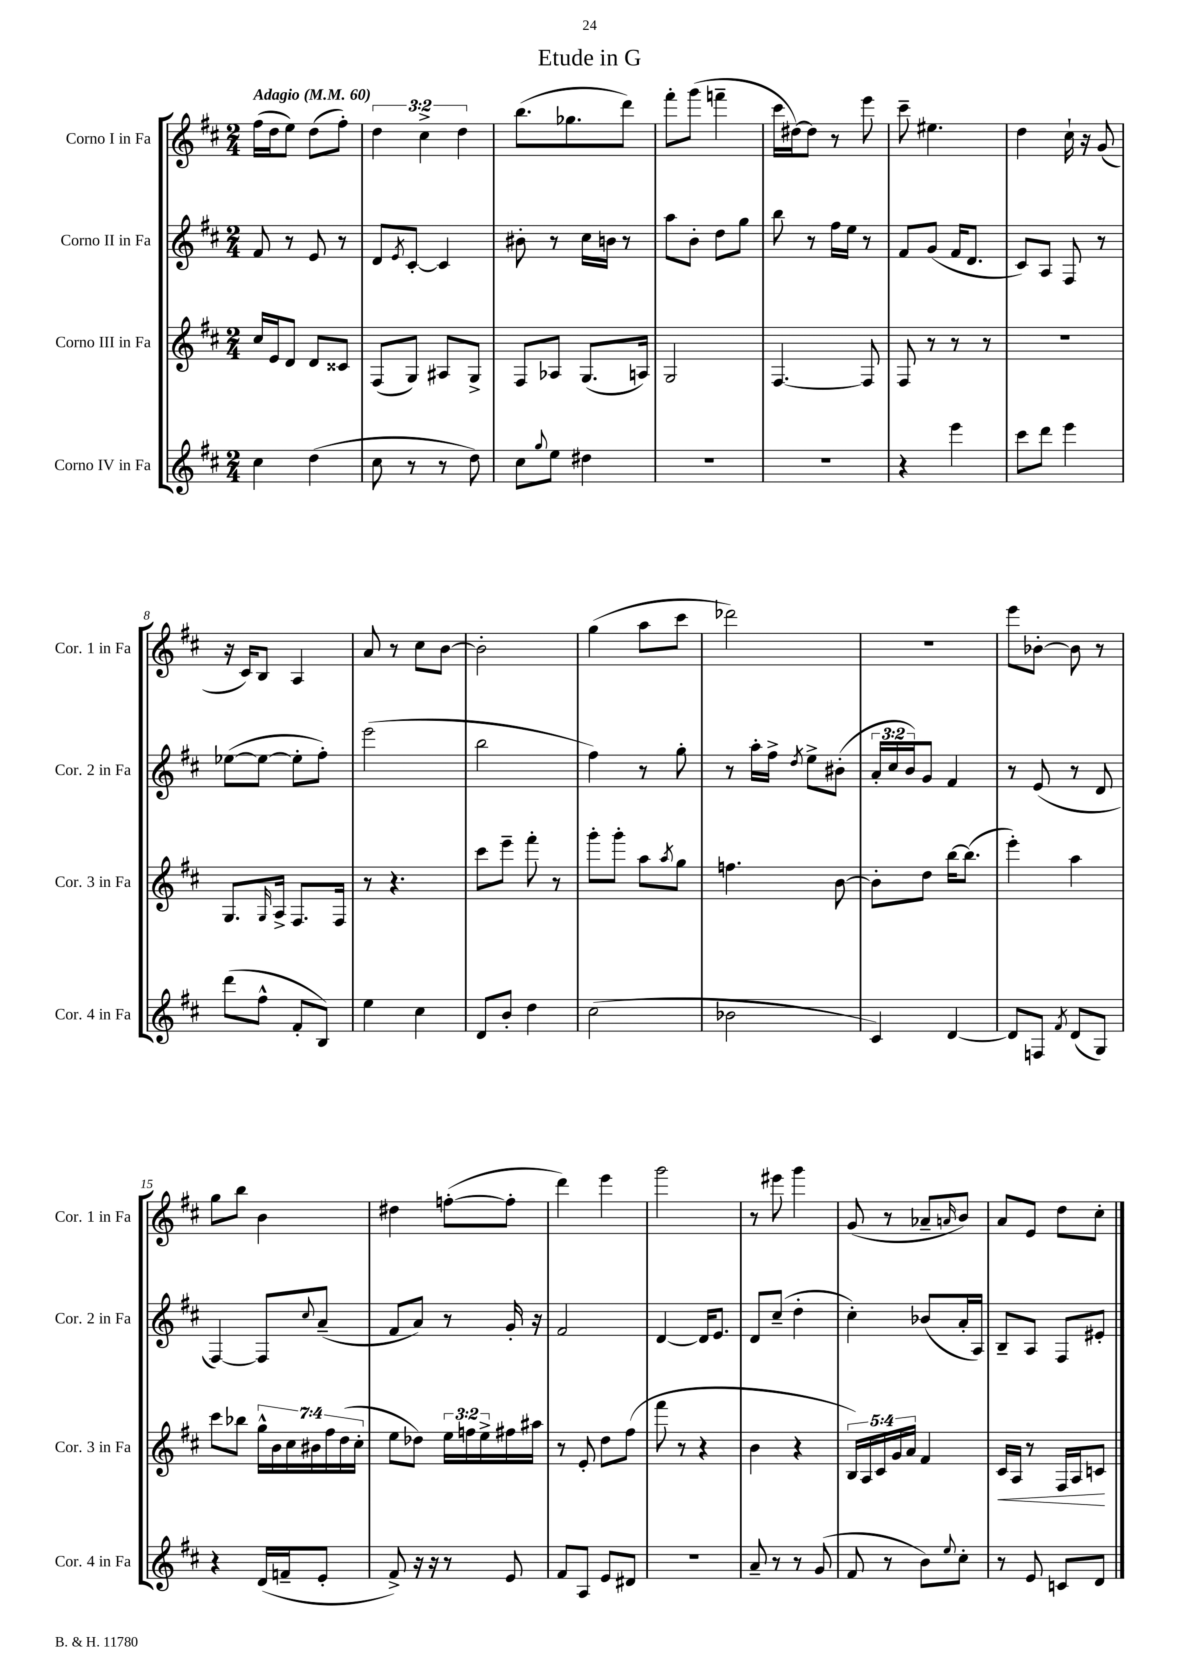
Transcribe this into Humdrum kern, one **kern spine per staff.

**kern	**kern	**dynam	**kern	**kern
*part4	*part3	*part3	*part2	*part1
*staff4	*staff3	*staff3	*staff2	*staff1
*I"Corno IV in Fa	*I"Corno III in Fa	*	*I"Corno II in Fa	*I"Corno I in Fa
*I'Cor. 4 in Fa	*I'Cor. 3 in Fa	*	*I'Cor. 2 in Fa	*I'Cor. 1 in Fa
*clefG2	*clefG2	*	*clefG2	*clefG2
*k[f#c#]	*k[f#c#]	*	*k[f#c#]	*k[f#c#]
*M2/4	*M2/4	*	*M2/4	*M2/4
*MM60	*MM60	*	*MM60	*MM60
=1	=1	=1	=1	=1
!	!	!	!	!LO:TX:a:B:t=Adagio
4cc#\	16cc#/LL	.	8f#/	(16ff#\LL
.	16e/J	.	.	16dd\J
.	8d/J	.	8r	8ee\J)
(4dd\	8d/L	.	8e/	(8dd\L
.	8c##X/J	.	8r	8ff#'\J)
=2	=2	=2	=2	=2
8cc#\	(8F#/L	.	8d/L	6dd\
.	.	.	8qe/	.
8r	8G/J)	.	[8c#'/J	.
.	.	.	.	6cc#^\
8r	8A#X/L	.	4c#/]	.
.	.	.	.	6dd\
8dd\)	8G^/J	.	.	.
=3	=3	=3	=3	=3
8cc#\L	8F#/L	.	8b#X'\	(8.bb\L
8qqgg/	.	.	.	.
8ee\J	8A-X/J	.	8r	.
.	.	.	.	8.gg-X\
4dd#X\	(8.G/L	.	16cc#\LL	.
.	.	.	16bn\JJ	.
.	.	.	8r	8ddd\J)
.	16An/Jk)	.	.	.
=4	=4	=4	=4	=4
2r	2G/	.	8aa\L	8fff#'\L
.	.	.	8b'\J	(8ggg\J
.	.	.	8dd\L	4fffn~\
.	.	.	8gg\J	.
=5	=5	=5	=5	=5
2r	[4.F#/	.	8bb\	16ccc#\LL
.	.	.	.	[16dd#X\J)
.	.	.	8r	8dd#\J]
.	.	.	16ff#\LL	8r
.	.	.	16ee\JJ	.
.	8F#/]	.	8r	8eee\
=6	=6	=6	=6	=6
4r	8F#/	.	8f#/L	8ccc#~\
.	8r	.	(8g/J	4.ee#X\
4eee\	8r	.	16f#/KL	.
.	.	.	8.d/J	.
.	8r	.	.	.
=7	=7	=7	=7	=7
8ccc#\L	2r	.	8c#/L)	4dd\
8ddd\J	.	.	8A/J	.
4eee\	.	.	8F#/	16cc#`\
.	.	.	.	16r
.	.	.	8r	(8g/
!!LO:LB:g=z
=8	=8	=8	=8	=8
(8ddd\L	8.G/L	.	([8ee-X\L	16r
.	.	.	.	16c#/KL)
8ff#^^\J	.	.	8ee-\J_	8B/J
.	16qqG/	.	.	.
.	16A^/Jk	.	.	.
8f#'/L	8.F#/L	.	8ee-'\L]	4A/
8B/J)	.	.	8ff#'\J)	.
.	16F#/Jk	.	.	.
=9	=9	=9	=9	=9
4ee\	8r	.	(2eee\	8a/
.	4.r	.	.	8r
4cc#\	.	.	.	8cc#\L
.	.	.	.	[8b\J
=10	=10	=10	=10	=10
8d/L	8ccc#\L	.	2bb\	2b'\]
8b'/J	8eee~\J	.	.	.
4dd\	8fff#'\	.	.	.
.	8r	.	.	.
=11	=11	=11	=11	=11
(2cc#\	8ggg'\L	.	4ff#\)	(4gg\
.	8ggg'\J	.	.	.
.	8aa\L	.	8r	8aa\L
.	8qaa/	.	.	.
.	8gg\J	.	8gg'\	8ccc#\J
=12	=12	=12	=12	=12
2b-X\	4.ffn\	.	8r	2ddd-X\)
.	.	.	16aa'\LL	.
.	.	.	16ff#^\JJ	.
.	.	.	8qdd/	.
.	.	.	8ee^\L	.
.	[8b\	.	(8b#X'\J	.
=13	=13	=13	=13	=13
4c#/)	8b'\L]	.	24a'/LL	2r
.	.	.	24cc#/	.
.	.	.	24b/J)	.
.	8dd\J	.	8g/J	.
[4d/	[16bb\KL	.	4f#/	.
.	(8.bb\J]	.	.	.
=14	=14	=14	=14	=14
8d/L]	4eee'\)	.	8r	8eee\L
8Fn/J	.	.	(8e/	[8b-X'\J
8qf#/	.	.	.	.
(8d/L	4aa\	.	8r	8b-\]
8G/J)	.	.	8d/	8r
!!LO:LB:g=z
=15	=15	=15	=15	=15
4r	8ccc#\L	.	[4F#/)	8gg\L
.	8bb-X\J	.	.	8bb\J
(16d/LL	28gg^^\LL	.	8F#/L]	4b\
.	28b\	.	.	.
16fn~/J	.	.	.	.
.	28cc#\	.	.	.
.	28b#X\	.	.	.
.	.	.	8qqcc#/	.
8e'/J	.	.	(8a~/J	.
.	28ff#\	.	.	.
.	(28dd\	.	.	.
.	28cc#'\JJ	.	.	.
=16	=16	=16	=16	=16
8f#^/)	8ee\L	.	8f#/L	4dd#X\
16r	8dd-X\J)	.	8a/J)	.
16r	.	.	.	.
8r	24ee\LL	.	8r	([8ffn'\L
.	24ffn\	.	.	.
.	24ee^\	.	.	.
8e/	16ff#X\	.	16g'/	8ff'\J]
.	16aa#X\JJ	.	16r	.
=17	=17	=17	=17	=17
8f#/L	8r	.	2f#/	4ddd\)
8A/J	8e'/	.	.	.
8e/L	8dd\L	.	.	4eee\
8d#X/J	(8ff#\J	.	.	.
=18	=18	=18	=18	=18
2r	8fff#\	.	[4d/	2ggg\
.	8r	.	.	.
.	4r	.	16d/KL]	.
.	.	.	8.e/J	.
=19	=19	=19	=19	=19
8a~/	4b\	.	8d/L	8r
8r	.	.	(8cc#~/J	8eee#X\
8r	4r	.	4dd'\	4ggg\
(8g/	.	.	.	.
=20	=20	=20	=20	=20
8f#/	20B/LL)	.	4cc#'\)	(8g/
.	20A/	.	.	.
.	20c#/	.	.	.
8r	.	.	.	8r
.	20g/	.	.	.
.	20a/JJ	.	.	.
8b\L)	4f#/	.	(8b-X/L	8a-X~/L
8qqee/	.	.	.	16qqan/
8cc#'\J	.	.	16a'/L	8b/J)
.	.	.	16A/JJ)	.
=21	=21	=21	=21	=21
!	!	!LO:HP:b	!	!
8r	16c#/LL	<	8B~/L	8a/L
.	16A/JJ	.	.	.
8e/	8r	.	8A/J	8e/J
8cn/L	16F#/LL	.	8F#/L	8dd\L
.	16A/J	.	.	.
8d/J	8cn/J	.	8e#X'/J	8cc#'\J
.	.	[	.	.
==	==	==	==	==
*-	*-	*-	*-	*-
